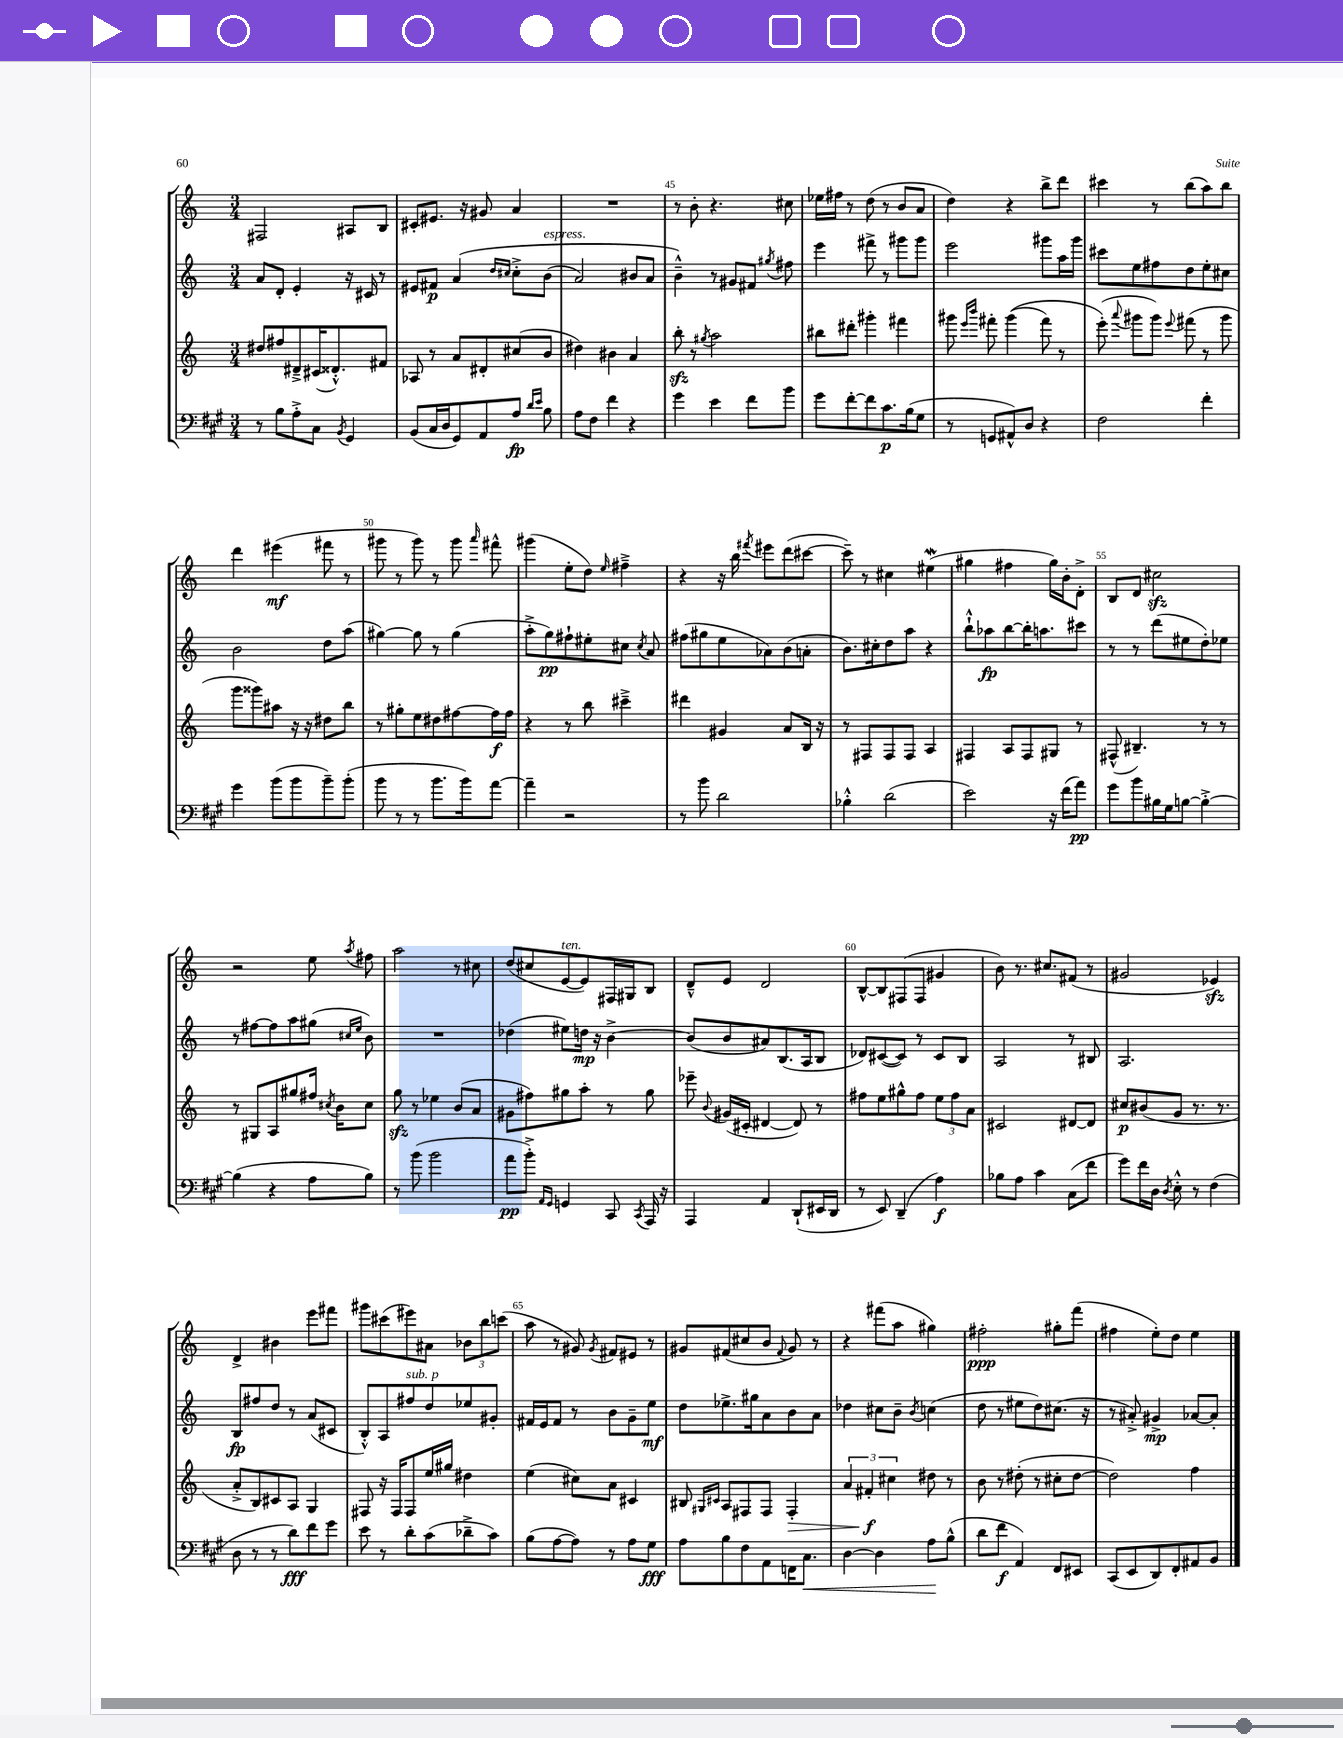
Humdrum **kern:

**kern	**dynam	**kern	**dynam	**kern	**dynam	**kern	**dynam
*part4	*part4	*part3	*part3	*part2	*part2	*part1	*part1
*staff4	*staff4	*staff3	*staff3	*staff2	*staff2	*staff1	*staff1
*clefF4	*	*clefG2	*	*clefG2	*	*clefG2	*
*k[f#c#g#]	*	*k[]	*	*k[]	*	*k[]	*
*M3/4	*	*M3/4	*	*M3/4	*	*M3/4	*
=42	=42	=42	=42	=42	=42	=42	=42
8r	.	8dd#X/L	.	8a/L	.	2F#X/	.
8B\L	.	8ff#X/	.	8d'/J	.	.	.
8A'^\	.	8d#X~^/	.	4e'/	.	.	.
8C#\J	.	(16c#X/K	.	.	.	.	.
.	.	8.d##X'^^/)	.	.	.	.	.
8qBB/	.	.	.	.	.	.	.
4GG#/	.	.	.	16r	.	8A#X/L	.
.	.	.	.	16c#X/	.	.	.
.	.	8f#X/J	.	8r	.	8B/J	.
=43	=43	=43	=43	=43	=43	=43	=43
(8BB/L	.	8A-X/	.	8e#X/L	.	8c#X'/L	.
16C#/L	.	8r	.	8f#X/J	p	8.e#X/J	.
16D/J	.	.	.	.	.	.	.
8GG#/)	.	8a/L	.	(4a/	.	.	.
.	.	.	.	.	.	16r	.
8AA/	.	8d#X'/	.	.	.	8g#X/	.
.	.	.	.	16qqdd/LL	.	.	.
.	.	.	.	16qqcc#X/JJ	.	.	.
8A/J	fp	(8cc#X/	.	8cc#'^\L	.	4a/	.
16qqd/LL	.	.	.	.	.	.	.
16qqe/JJ	.	.	.	.	.	.	.
!	!	!	!	!LO:TX:a:i:t=espress.	!	!	!
8B\	.	8b/J	.	(8b\J	.	.	.
=44	=44	=44	=44	=44	=44	=44	=44
8A\L	.	4dd#X\)	.	2a/)	.	2.r	.
8F#\J	.	.	.	.	.	.	.
4f#\	.	4b#X\	.	.	.	.	.
4r	.	4a/	.	8b#X/L	.	.	.
.	.	.	.	8a/J	.	.	.
=45	=45	=45	=45	=45	=45	=45	=45
4g#\	.	8bbzz'\	.	4b~^^\)	.	8r	.
.	.	8r	.	.	.	8b'\	.
.	.	8qgg#X/	.	.	.	.	.
4e\	.	2aa\	.	8r	.	4.r	.
.	.	.	.	8g#X/L	.	.	.
8f#\L	.	.	.	8f#X/J	.	.	.
.	.	.	.	8qgg#X/	.	.	.
8b\J	.	.	.	8ff#X\	.	8cc#X\	.
=46	=46	=46	=46	=46	=46	=46	=46
8g#\L	.	8bb#X\L	.	4eee\	.	16ee-X\LL	.
.	.	.	.	.	.	16ff#X\JJ	.
[8f#'\	.	8ddd#X'\J	.	.	.	8r	.
8f#\]	.	4ggg#X'\	.	8fff#X^\	.	(8dd\	.
8.c#\	p	.	.	8r	.	8r	.
.	.	4fff#X\	.	8ggg#X\L	.	8b/L	.
(16B\k	.	.	.	.	.	.	.
8G#\J	.	.	.	8ggg#\J	.	8a/J	.
=47	=47	=47	=47	=47	=47	=47	=47
8r	.	8ggg#X\	.	2eee\	.	4dd\)	.
.	.	16qqeee/LL	.	.	.	.	.
.	.	16qqbbb/JJ	.	.	.	.	.
8GGn/L	.	8fff#X'\	.	.	.	.	.
8AA#X^^/)	.	((4ggg#\	.	.	.	4r	.
8D/J	.	.	.	.	.	.	.
4r	.	8fff#\)	.	8ggg#X\L	.	8bb^\L	.
.	.	8r	.	16aa\L	.	8ddd\J	.
.	.	.	.	16ggg#\JJ	.	.	.
=48	=48	=48	=48	=48	=48	=48	=48
2F#\	.	(8eee'\)	.	8ccc#X\L	.	4ccc#X\	.
.	.	8qqaaa/	.	.	.	.	.
.	.	8ggg#X\L	.	8ee\	.	.	.
.	.	8ggg#\J)	.	8ff#X\	.	8r	.
.	.	8qqeee/	.	.	.	.	.
.	.	(8fff#X\	.	8dd\	.	(8bb\L	.
4f#'\	.	8r	.	8ee'\	.	8aa\)	.
.	.	8ggg#\	.	8cc#X\J	.	8bb\J	.
!!LO:LB:g=z
=49	=49	=49	=49	=49	=49	=49	=49
4g#\	.	8ggg\L	.	2b\	.	4ddd\	.
.	.	8ggg##X\)	.	.	.	.	.
(8b\L	.	8aa#X\J	.	.	.	(4eee#X\	mf
8b\	.	16r	.	.	.	.	.
.	.	16r	.	.	.	.	.
8b~\)	.	8dd#X\L	.	8dd\L	.	8fff#X\	.
(8b'\J	.	8bb\J	.	(8aa\J	.	8r	.
=50	=50	=50	=50	=50	=50	=50	=50
8b\	.	8r	.	[4gg#X\)	.	8ggg#X\	.
8r	.	8gg#X'\L	.	.	.	8r	.
8r	.	8ee\	.	8gg#\]	.	8ggg#\)	.
8.b\L	.	8dd#X\	.	8r	.	8r	.
.	.	[8ff#X\	.	(4gg#\	.	8ggg#\	.
16b\k)	.	.	.	.	.	.	.
.	.	.	.	.	.	16qqaaa/	.
[8a\J	.	16ff#\L]	f	.	.	8fff#X^^\	.
.	.	16ff#\JJ	.	.	.	.	.
=51	=51	=51	=51	=51	=51	=51	=51
4a~\]	.	4r	.	8aa'^\L	.	(4ggg#X\	.
.	.	.	.	8gg\)	pp	.	.
2r	.	8r	.	8ff#X`\	.	8ee'\L	.
.	.	8bb\	.	8ee#X'\	.	8dd\J)	.
.	.	.	.	.	.	16qqee/	.
.	.	4ccc#X~^\	.	8cc#X\J	.	4ff#X~^\	.
.	.	.	.	8qcc#/	.	.	.
.	.	.	.	8a/	.	.	.
=52	=52	=52	=52	=52	=52	=52	=52
8r	.	4ddd#X\	.	(8ff#X\L	.	4r	.
8b\	.	.	.	8gg#X\	.	.	.
2d\	.	4g#X/	.	8ee\	.	16r	.
.	.	.	.	.	.	16bb\	.
.	.	.	.	.	.	8qfff#X/	.
.	.	.	.	8a-X\)	.	8eee#X\L	.
.	.	8a/L	.	(8b\	.	(8ddd\	.
.	.	16B/Jk	.	8an'\J	.	[8ccc#X\J	.
.	.	16r	.	.	.	.	.
=53	=53	=53	=53	=53	=53	=53	=53
4B-X'^^\	.	8r	.	8.b\L)	.	8ccc#~\])	.
.	.	8F#X/L	.	.	.	8r	.
.	.	.	.	16cc#X'\k	.	.	.
(2d\	.	8F#/	.	8dd\	.	4cc#X\	.
.	.	8F#/J	.	8aa\J	.	.	.
.	.	4A/	.	4r	.	(4ee#XW\	.
=54	=54	=54	=54	=54	=54	=54	=54
2e\)	.	4F#X/	.	8bb`^^\L	.	4gg#X\	.
.	.	.	.	8aa-X\	fp	.	.
.	.	8A/L	.	[8bb\	.	4ff#X\	.
.	.	8F#/	.	16bb'\K]	.	.	.
.	.	.	.	8.aan\	.	.	.
16r	.	8G#X/J	.	.	.	16gg#\LL)	.
(16f#\KL	.	.	.	.	.	16b'\J	.
8a\J)	pp	8r	.	8ccc#X\J	.	8d'^\J	.
=55	=55	=55	=55	=55	=55	=55	=55
8g#\L	.	(8F#X^^/	.	8r	.	8B/L	.
8b\	.	4.B#X~/)	.	8r	.	8d/J	.
16B#X\L	.	.	.	(8ddd\L	.	2cc#Xzz\	.
16G#\J	.	.	.	.	.	.	.
[8Bn\J	.	.	.	8ee#X\	.	.	.
4B'^\_	.	8r	.	8dd'\)	.	.	.
.	.	8r	.	8ee-X\J	.	.	.
!!LO:LB:g=z
=56	=56	=56	=56	=56	=56	=56	=56
(4B\]	.	8r	.	8r	.	2r	.
.	.	8G#X/L	.	[8ff#X\L	.	.	.
4r	.	8A/	.	8ff#\]	.	.	.
.	.	8gg#X/	.	8aa\	.	.	.
8A\L	.	16ff#X/Jk	.	(8gg#X\J	.	8ee\	.
.	.	8qcc#X/	.	.	.	.	.
.	.	16b\KL	.	.	.	.	.
.	.	.	.	16qqcc#X/LL	.	.	.
.	.	.	.	16qqee/JJ	.	8qaa/	.
8B\J)	.	8cc#\J	.	8b\)	.	8ff#X\	.
=57	=57	=57	=57	=57	=57	=57	=57
8r	.	8ggzz\	.	2.r	.	2aa\	.
(8b\	.	8r	.	.	.	.	.
2b\	.	4ee-X\	.	.	.	.	.
.	.	(8b/L	.	.	.	8r	.
.	.	8a/J	.	.	.	8cc#X\	.
=58	=58	=58	=58	=58	=58	=58	=58
8a\L	pp	8g#X\L	.	(4dd-X\	.	(8dd/L	.
8b'^\J)	.	8ff#X\)	.	.	.	8cc#X/	.
16qqAA/LL	.	.	.	.	.	.	.
16qqGG#/JJ	.	.	.	.	.	.	.
!	!	!	!	!	!	!LO:TX:a:i:t=ten.	!
4GGn/	.	8gg#X\	.	8ee#X\L)	.	[8e/	.
.	.	8aa'\J	.	16ddn\Jk	mp	8e/])	.
.	.	.	.	16r	.	.	.
8CC#/	.	8r	.	[4b^\	.	16F#X/L	.
.	.	.	.	.	.	16G#X/J	.
8qCC#/	.	.	.	.	.	.	.
16AAA/	.	8gg#\	.	.	.	8B/J	.
16r	.	.	.	.	.	.	.
=59	=59	=59	=59	=59	=59	=59	=59
4AAA/	.	8eee-X~\	.	(8b/L]	.	8d~^^/L	.
.	.	8qqb/	.	.	.	.	.
.	.	(16g#X/LL	.	8b/	.	8e/J	.
.	.	16c#X'/JJ	.	.	.	.	.
4AA/	.	[4d#X/	.	8a#X/)	.	2d/	.
.	.	.	.	(8.B/	.	.	.
(8DD`/L	.	8d#/])	.	.	.	.	.
.	.	.	.	16A/k	.	.	.
16EE#X/L	.	8r	.	8B/J	.	.	.
16DD/JJ	.	.	.	.	.	.	.
=60	=60	=60	=60	=60	=60	=60	=60
8r	.	8ff#X\L	.	8d-X/L)	.	[8B^^/L	.
8EE/)	.	8ee\	.	([8c#X/	.	8B/]	.
(4DD~/	.	8gg#X^^\	.	8c#/J])	.	(8F#X/	.
.	.	8ff#\J	.	8r	.	8F#/J	.
4A\)	f	12ee\L	.	8c#/L	.	4g#X/	.
.	.	12ff#\	.	.	.	.	.
.	.	.	.	8B/J	.	.	.
.	.	12a\J	.	.	.	.	.
=61	=61	=61	=61	=61	=61	=61	=61
8B-X\L	.	2c#X/	.	2A/	.	8b\)	.
8A\J	.	.	.	.	.	8.r	.
4c#\	.	.	.	.	.	.	.
.	.	.	.	.	.	8.cc#X/L	.
(8C#\L	.	[8d#X/L	.	8r	.	(8f#X/J	.
8f#\J	.	8d#/J]	.	8B#X/	.	8r	.
=62	=62	=62	=62	=62	=62	=62	=62
8g#\L)	.	8cc#X/L	p	2.A/	.	2g#X/	.
16f#\L	.	(8b#X/	.	.	.	.	.
16D\JJ	.	.	.	.	.	.	.
8qD/	.	.	.	.	.	.	.
8E'^^\	.	8g/J	.	.	.	.	.
8r	.	8.r	.	.	.	.	.
(4F#\	.	.	.	.	.	4e-Xzz/)	.
.	.	8.r	.	.	.	.	.
!!LO:LB:g=z
=63	=63	=63	=63	=63	=63	=63	=63
8D\	.	8a'^/L	.	8B/L	fp	4d^/	.
8r	.	8B/)	.	8ff#X/	.	.	.
8r	.	8c#X/	.	8dd/J	.	4b#X\	.
8d\L)	fff	8A/J	.	8r	.	.	.
8f#\	.	4G/	.	(8a/L	.	8eee\L	.
8g#\J	.	.	.	8c#X/J	.	8fff#X\J	.
=64	=64	=64	=64	=64	=64	=64	=64
8e\	.	8F#X/	.	8B'^^/L)	.	8ggg#X\L	.
8r	.	16r	.	8A/	.	(8ccc#X\	.
.	.	16F#/KL	.	.	.	.	.
!	!	!	!	!LO:TX:a:i:t=sub. p	!	!	!
8d'\L	.	8F#/	.	8ff#X/	.	8eee#X\)	.
(8c#\	.	16ee/L	.	8dd/	.	8a#X\J	.
.	.	16gg#X/JJ	.	.	.	.	.
8d-X~^\	.	4dd#X\	.	8ee-X/	.	12b-X\L	.
.	.	.	.	.	.	12bb\	.
8c#\J)	.	.	.	8g#X'/J	.	.	.
.	.	.	.	.	.	(12cccn\J	.
=65	=65	=65	=65	=65	=65	=65	=65
(8B\L	.	(4ee\	.	16f#X/LL	.	8aa\	.
.	.	.	.	16e/J	.	.	.
[8A\	.	.	.	8f#/J	.	8r	.
8A\J])	.	8cc#X\L)	.	8r	.	8g#X/)	.
.	.	.	.	.	.	8qg#/	.
8r	.	8a\J	.	8b\L	.	8f#X/L	.
8A\L	.	4c#X/	.	8g~\	.	8e#X/J	.
8G#\J	fff	.	.	8ee\J	mf	8r	.
=66	=66	=66	=66	=66	=66	=66	=66
8A\L	.	8B#X/	.	8dd\L	.	8g#X/L	.
.	.	16qqG#X/LL	.	.	.	.	.
.	.	16qqc#X/JJ	.	.	.	.	.
8B\	.	8A/L	.	8.ee-X^\	.	(8f#X/	.
8F#\	.	8F#X/	.	.	.	8cc#X/	.
.	.	.	.	16gg#X\k	.	.	.
8AA\	.	8F#/J	.	8a\	.	8b/J	.
.	.	.	.	.	.	8qqf#/	.
!	!	!	!LO:HP:b	!	!	!	!
16FFn\K	.	4F#'/	>	8b\	.	8g#/)	.
!	!LO:HP:b	!	!	!	!	!	!
8.C#\J	<	.	.	.	.	.	.
.	.	.	.	8a\J	.	8r	.
=67	=67	=67	=67	=67	=67	=67	=67
[4D\	.	6a/	.	4dd-X\	.	4r	.
.	.	6f#X'/	f	.	.	.	.
4D\]	.	.	.	8cc#X\L	.	(8fff#X\L	.
.	.	6cc#X\	]	.	.	.	.
.	.	.	.	8b~\J	.	8aa\J	.
.	.	.	.	8qb/	.	.	.
8A\L	.	8dd#X\	.	(4ccn\	.	4gg#X\)	.
(8B^^\J	[	8r	.	.	.	.	.
=68	=68	=68	=68	=68	=68	=68	=68
8d\L	.	8b\	.	8dd\	.	2ff#X'\	ppp
8f#\J	f	8r	.	8r	.	.	.
4AA/)	.	(8dd#X'\	.	8ee#X\L	.	.	.
.	.	8r	.	8dd\)	.	.	.
8FF#/L	.	8cc#X'\L	.	(8.cc#X\J	.	8gg#X'\L	.
8EE#X/J	.	[8dd#\J	.	.	.	(8fff\J	.
.	.	.	.	16r	.	.	.
=69	=69	=69	=69	=69	=69	=69	=69
(8CC#/L	.	2dd#\])	.	8r	.	4ff#X\	.
8EE/	.	.	.	8a#X'^/)	.	.	.
8DD/)	.	.	.	4g#X^/	mp	8ee'\L)	.
8FF#'/	.	.	.	.	.	8dd\J	.
8AA#X/	.	4ff\	.	[8a-X/L	.	4ee\	.
8BB/J	.	.	.	8a-'/J]	.	.	.
==	==	==	==	==	==	==	==
*-	*-	*-	*-	*-	*-	*-	*-
